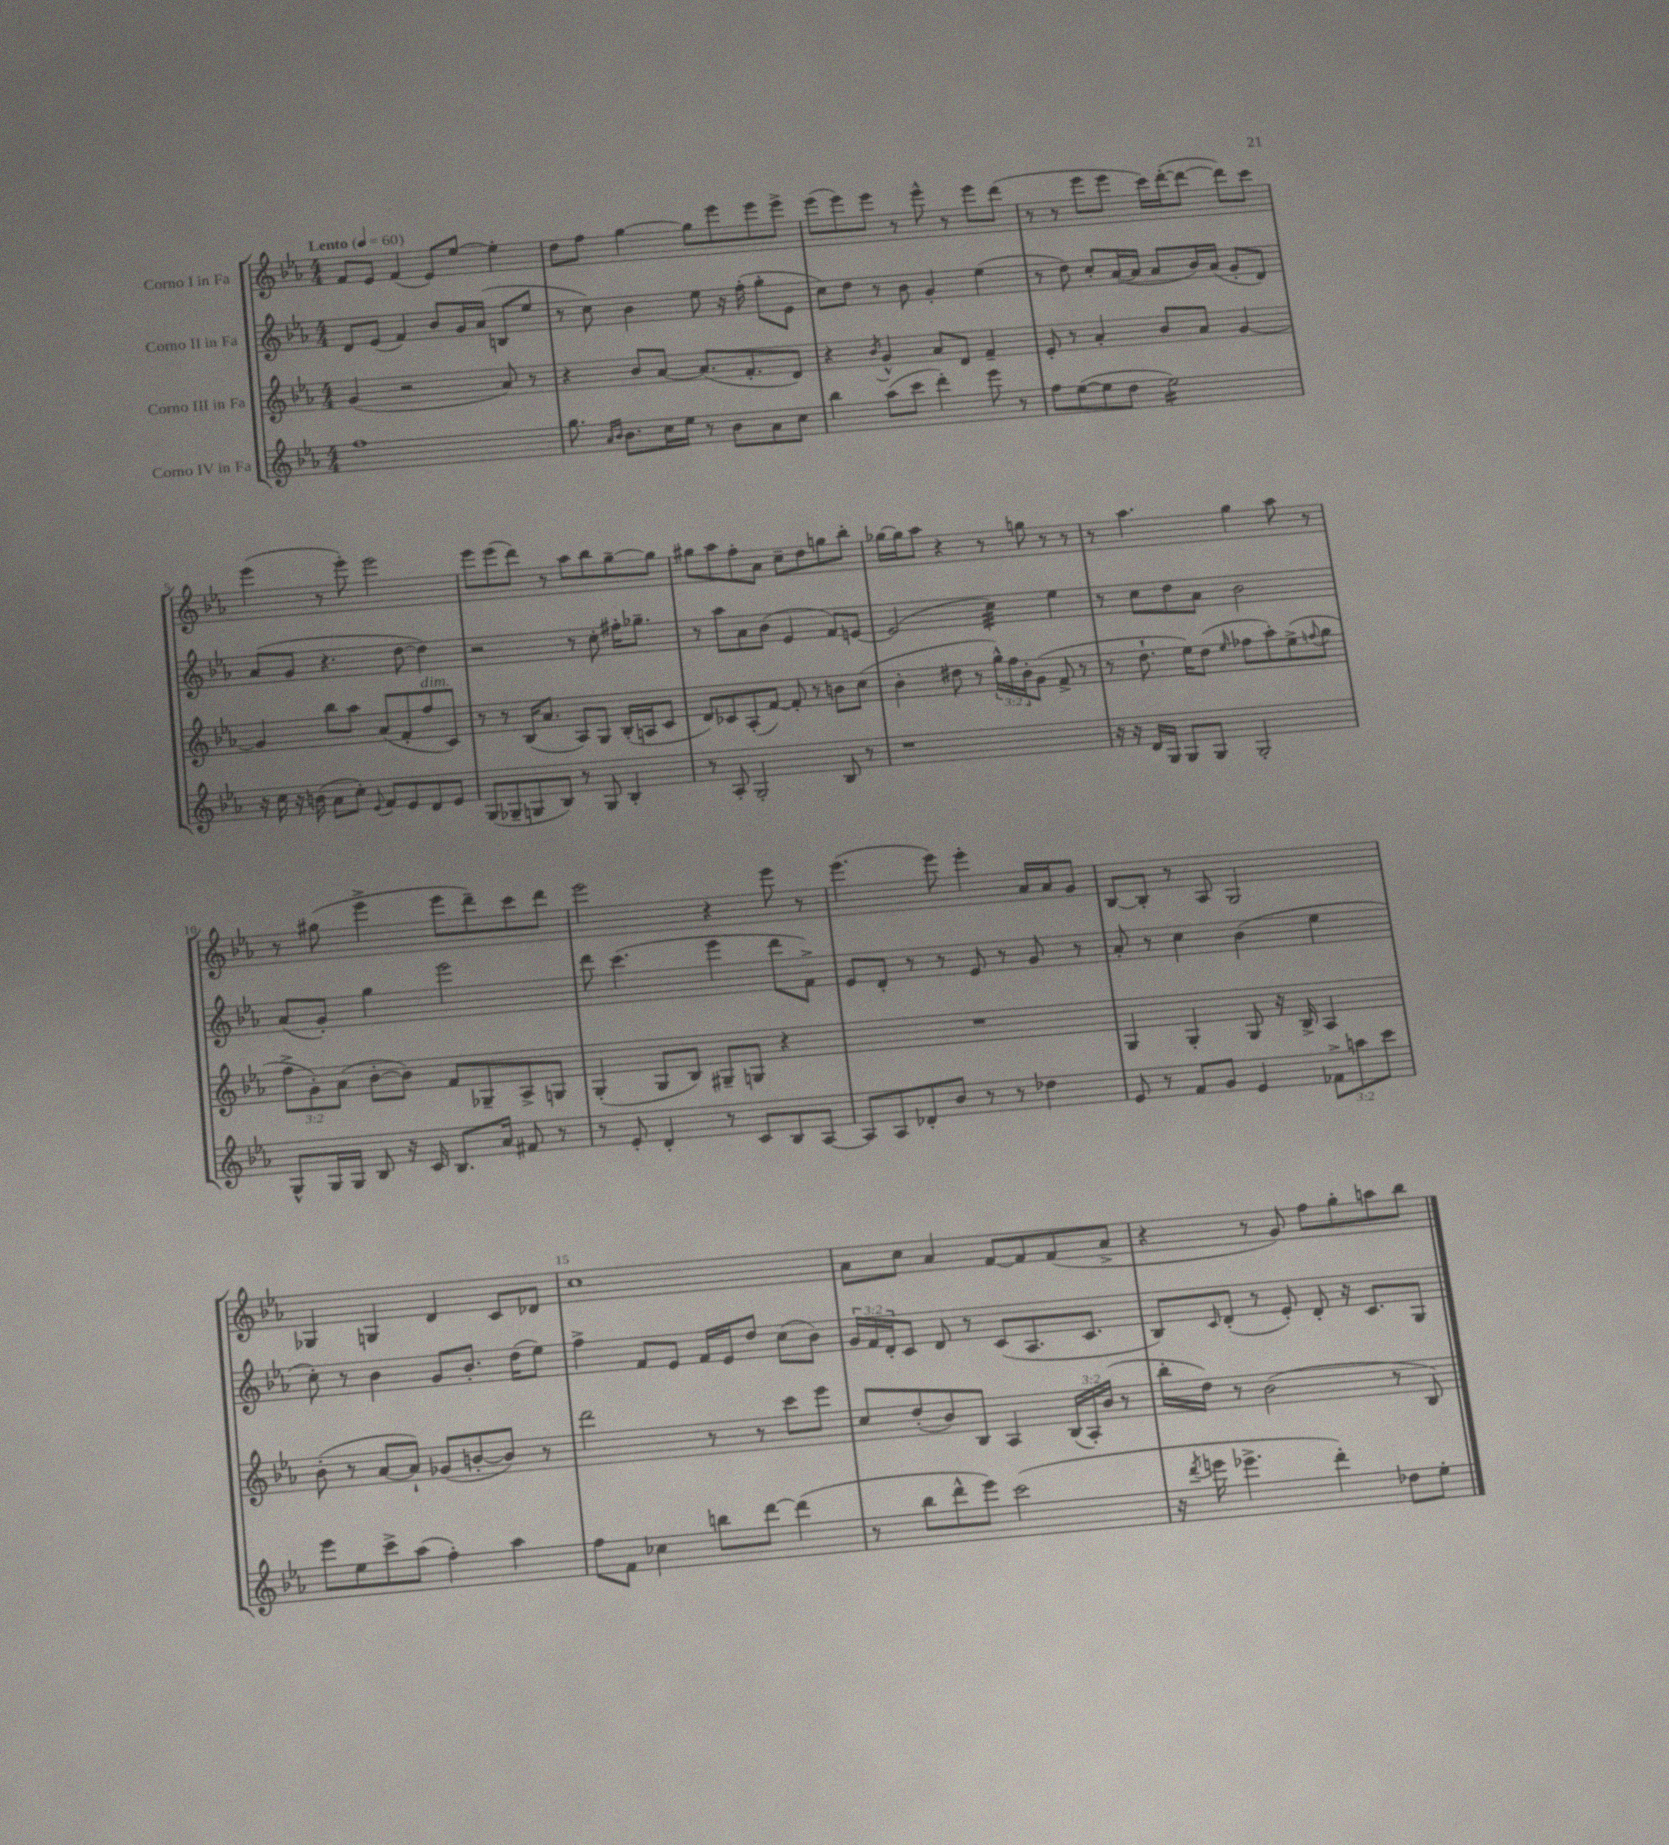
<<
\new StaffGroup <<
\new Staff = "s0" \with { instrumentName = "Corno I in Fa" } {
    \clef treble \key ees \major \numericTimeSignature \time 4/4 \tempo "Lento" 4 = 60
    f'8 ees'8 f'4( ees'8) ees''8~ ees''4-. |
    d''8 f''8 g''4~ g''8 ees'''8 ees'''8 ees'''8-> |
    ees'''8( ees'''8) ees'''8 r8 ees'''8-^ r8 ees'''8 d'''8( |
    r8 r8 ees'''8 ees'''8 c'''16) d'''16~-.( d'''8~ d'''8) c'''8 |
    ees'''4( r8 ees'''8-.) ees'''2 |
    ees'''8 ees'''8( d'''8) r8 aes''8 bes''8 g''8~-- g''8 |
    gis''8 aes''8 f''8-. aes'8 c''8-- d''8 g''8 bes''8-. |
    ges''16~ ges''16 aes''8 r4 r8 g''8 r8 r8 |
    r8 aes''4. g''4 aes''8 r8 |
    r8 gis''8( ees'''4-> ees'''8 d'''8--) c'''8 d'''8 |
    ees'''2 r4 ees'''8 r8 |
    ees'''4.( ees'''8) ees'''4-. aes'16 aes'16 g'8 |
    bes8~ bes8-. r8 aes8 g2 |
    ges4 g4 d'4 c'8 des'8 |
    c''1 |
    aes'8 c''8 aes'4 f'8~ f'8 f'8( aes'8-> |
    r4 r8 g'8) f''8 g''8-. a''8 bes''8 \bar "|." |
}
\new Staff = "s1" \with { instrumentName = "Corno II in Fa" } {
    \clef treble \key ees \major \numericTimeSignature \time 4/4 \override Staff.TupletNumber.text = #tuplet-number::calc-fraction-text
    d'8 ees'8( f'4) bes'8 g'16 aes'16( b8 ees''8 |
    r8 c''8) bes'4 ees''8 r16 f''16-.( g''8-. ees'8 |
    c''8) d''8 r8 bes'8 g'4-. ees''4( |
    r8 d''8) c''8-. aes'16~( aes'16 aes'8 bes'16) aes'16( g'8-. d'8) |
    aes'8( g'8 r4. d''8~ d''4) |
    r2 r8 c''8-. fis''16-. ges''8.-- |
    r8 aes''8 aes'8 bes'8( ees'4 f'8) e'8~ |
    e'2( c''4:32) ees''4 |
    r8 c''8 d''8 aes'8 bes'2 |
    aes'8( g'8-.) g''4 ees'''2 |
    d'''8 c'''4.( ees'''4 d'''8 f'8->) |
    ees'8 d'8-. r8 r8 ees'8 r8 g'8 r8 |
    aes'8-. r8 c''4 bes'4( ees''4 |
    c''8-.) r8 bes'4 g'8 bes'8.-. d''16( ees''8) |
    f''4-> f'8 ees'8 f'16 ees'16 d''8 c''8( bes'8) |
    \tuplet 3/2 { g'16 f'16 d'16-. } c'8 d'8 r8 c'8( aes8. c'8. |
    bes8) \grace { c'16 } d'8-.( r8 ees'8-.) d'8-. r16 c'8. g8 \bar "|." |
}
\new Staff = "s2" \with { instrumentName = "Corno III in Fa" } {
    \clef treble \key ees \major \numericTimeSignature \time 4/4 \override Staff.TupletNumber.text = #tuplet-number::calc-fraction-text
    g'4( r2 aes'8) r8 |
    r4 bes'8 aes'8~ aes'8.( f'8.-. d'8) |
    r4 \acciaccatura { bes'8 } g'4-^ aes'8 d'8 f'4-- |
    ees'8-. r8 aes'4-. bes'8 aes'8 g'4~ |
    g'4 bes''8 aes''8 aes'8( f'8-. f''8^\markup { \italic "dim." } c'8) |
    r8 r8 bes16( aes'8. aes8) g8 bes16-.( a16 c'8 |
    d'8) ces'8 aes8-.( f'8~) f'8-. r8 b'8 c''8( |
    bes'4-. dis''8 r8 \tuplet 3/2 { g''16-^) f''16 bes'16-. } g'8( f'8-> r8 |
    r8 d''8.-! ees''16) d''8( \grace { ees''16 } fes''8 aes''8-.) ees''8->( \appoggiatura { f''8 } g''8 |
    \tuplet 3/2 { f''8-> g'8-.) aes'8( } bes'8~-. bes'8) f'8 ges8-- aes8-> g8 |
    g4-.( g8 bes8) gis8-- g8 r4 |
    R1 |
    g4 g4-. g8 r16 bes16-> aes4 |
    bes'8-.( r8 aes'8~ aes'8-!) ges'8( b'8~-. b'8) r8 |
    d'''2 r8 r8 c'''8 ees'''8 |
    c''8 d''8-.( bes'8) bes8 aes4 \tuplet 3/2 { bes16( aes16-.) bes'16( } r8 |
    bes''16-. d''16) r8 bes'2( r8 bes8) \bar "|." |
}
\new Staff = "s3" \with { instrumentName = "Corno IV in Fa" } {
    \clef treble \key ees \major \numericTimeSignature \time 4/4 \override Staff.TupletNumber.text = #tuplet-number::calc-fraction-text
    f''1 |
    g''8. \grace { aes'16 bes'16 } bes'8. c''16 ees''16 r8 bes'8 aes'8 c''8 |
    bes''4 aes''8( c'''8 d'''4-.) ees'''8 r8 |
    f''8 ees''8~( ees''8 d''8 ees''2:16) |
    r16 c''16 r16 b'16( aes'8 c''8-.) \appoggiatura { ees'8 } f'8 ees'8 d'8 ees'8 |
    g8( ges8-- g8 bes8) r8 g8 bes4-. |
    r8 aes8-. g2-. bes8 r8 |
    r1 |
    r16 r16 d'16 g16 g8 g8 g2-. |
    g8-^ g16 g16 bes8 r16 c'16 bes8. aes'16 fis'8 r8 |
    r8 ees'8-. d'4-. r8 c'8 bes8 aes8~ |
    aes8 aes8 des'8-. bes'8 r8 r8 des''4 |
    ees'8 r8 f'8 g'8 ees'4 \tuplet 3/2 { fes'8-> a''8 c'''8 } |
    ees'''8 ees''8 c'''8-> aes''8( f''4-.) aes''4 |
    f''8 f'8 ces''4 b''8 d'''8~ d'''4( |
    r8 bes''8 d'''8-^ ees'''8) c'''2( |
    r16 \acciaccatura { d'''8 } e'''16 ees'''4.-> d'''4-.) des''8 ees''8-. \bar "|." |
}
>>
>>
\layout { \context { \Score \override BarNumber.break-visibility = ##(#f #t #t) barNumberVisibility = #(every-nth-bar-number-visible 5) } }
